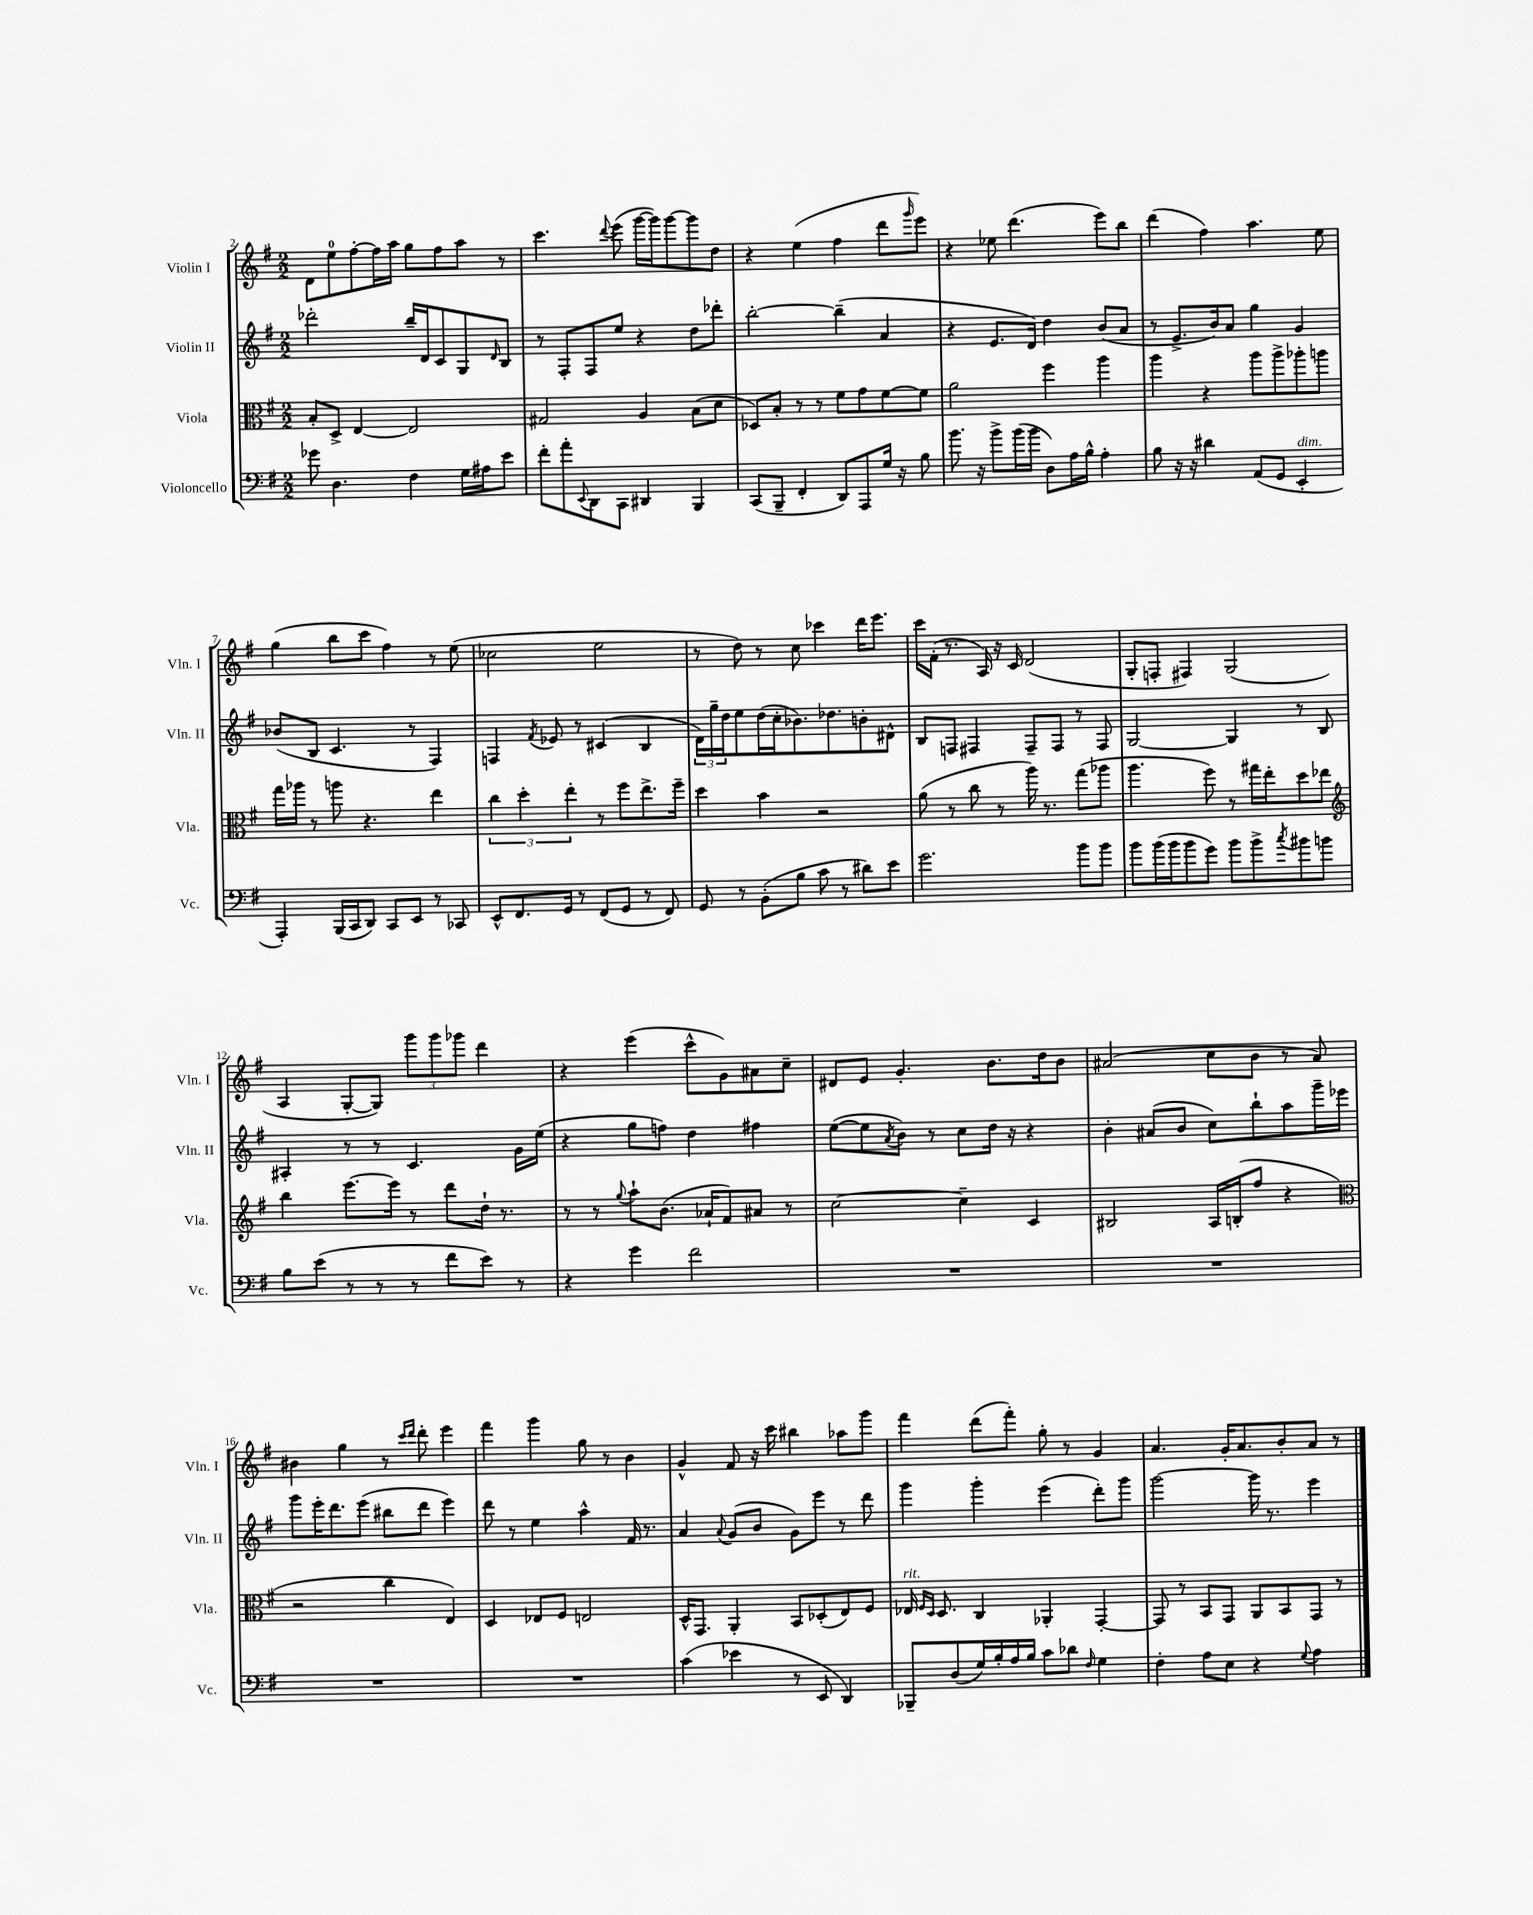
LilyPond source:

<<
\new StaffGroup <<
\new Staff = "s0" \with { instrumentName = "Violin I" shortInstrumentName = "Vln. I" } {
    \clef treble \key g \major \numericTimeSignature \time 2/2
    d'8 e''8-0 fis''8~-. fis''16 a''16 g''8 fis''8 a''8 r8 |
    c'''4. \appoggiatura { d'''8 } e'''8( g'''16~ g'''16) g'''8~ g'''8 d''8 |
    r4 e''4( fis''4 d'''8 \grace { g'''16 } e'''8) |
    r4 ees''8 d'''4.( e'''8) b''8 |
    d'''4( fis''4) a''4. e''8 |
    g''4( b''8 c'''8 fis''4) r8 e''8( |
    ces''2 e''2 |
    r8 d''8) r8 c''8 ces'''4 d'''16 e'''8. |
    c'''16 fis'16-.( r8. a16) r16 c'16 d'2( |
    g8-. f8-. fis4) g2( |
    a4 g8~-. g8) \tuplet 3/2 { g'''8 g'''8 ges'''8 } d'''4 |
    r4 e'''4( c'''8-^ g'8) ais'8 c''8-- |
    dis'8 e'8 g'4.-. b'8. d''16 b'8 |
    ais'2( c''8 b'8 r8 ais'8) |
    bis'4 g''4 r8 \grace { c'''16 d'''16 } d'''8-. e'''4 |
    fis'''4 g'''4 g''8 r8 b'4 |
    g'4-^ fis'8 r16 c'''16 bis''4 aes''8 g'''8 |
    fis'''4 d'''8( fis'''8-.) g''8-. r8 g'4 |
    a'4. g'16-. a'8. b'8-. a'8 r8 \bar "|." |
}
\new Staff = "s1" \with { instrumentName = "Violin II" shortInstrumentName = "Vln. II" } {
    \clef treble \key g \major \numericTimeSignature \time 2/2
    des'''2-. b''16-- d'16 c'8 g8 \grace { d'16 } b8 |
    r8 fis8-. fis8 e''8 r4 d''8 des'''8-. |
    b''2~-. b''4--( a'4 |
    r4 e'8. d'16) d''4 b'8( a'8 |
    r8 e'8.-> b'16) a'8 g''4 g'4 |
    bes'8( b8 c'4. r8 fis4) |
    f4 \acciaccatura { fis'8 } ees'8 r8 cis'4( b4 |
    \tuplet 3/2 { d'16) g''16-- d''16 } e''8 d''16( c''16-. bes'8.) des''8. b'8-. dis'8-^ |
    b8 f8 fis4 fis8-- fis8 r8 fis8 |
    g2~ g4 r8 b8 |
    ais4-. r8 r8 c'4. g'16 e''16( |
    r4 g''8 f''8) d''4 fis''4 |
    e''8~( e''8 \acciaccatura { a'8 } b'8) r8 c''8 d''16 r16 r4 |
    b'4-. ais'8( b'8 c''8) b''8-! a''8 g'''16-- ees'''16 |
    g'''8 e'''16-. d'''8. e'''8( bis''8 d'''8 e'''4) |
    d'''8 r8 e''4 a''4-^ fis'16 r8. |
    a'4 \appoggiatura { a'8 } g'8( b'8 g'8) e'''8 r8 d'''8 |
    g'''4 g'''4-. e'''4( d'''8-.) g'''8 |
    g'''2~ g'''16 r8. e'''4 \bar "|." |
}
\new Staff = "s2" \with { instrumentName = "Viola" shortInstrumentName = "Vla." } {
    \clef alto \key g \major \numericTimeSignature \time 2/2
    b8-. d8-> e4~ e2 |
    gis2 a4 b8( d'8 |
    des8) b8-. r8 r8 fis'8 g'8 fis'8~ fis'8 |
    a'2 fis''4 a''4 |
    a''4 r4 a''8 a''8-> aes''8-. a''8 |
    g''16 aes''16 r8 a''8 r4. e''4 |
    \tuplet 3/2 { c''4 d''4-. e''4-. } r8 fis''8 e''8.-> fis''16-- |
    d''4 b'4 r2 |
    a'8( r8 c''8 r8 a''16) r8. g''8( aes''8 |
    a''4. fis''8) r8 gis''16 e''16-. d''8 ees''8 |
    \clef treble b''4 e'''8.~ e'''16 r8 d'''8 d''16-! r8. |
    r8 r8 \appoggiatura { g''8 } a''8-! b'8.( aes'16-! fis'8) ais'8 r8 |
    c''2~ c''4-- c'4 |
    bis2 a16 b16-.( fis''8 r4 |
    \clef alto r2 c''4 e4) |
    d4 ees8 fis8 e2 |
    d16-^ g,8. a,4-. b,8 des8-.( e8) fis8 |
    ees16^\markup { \italic "rit." } \grace { fis16 d16 } d8. c4 aes,4-. g,4~-. |
    g,8 r8 b,8 g,8 a,8 b,8 g,8 r8 \bar "|." |
}
\new Staff = "s3" \with { instrumentName = "Violoncello" shortInstrumentName = "Vc." } {
    \clef bass \key g \major \numericTimeSignature \time 2/2
    ges'8 d4. fis4 g16 ais16 e'8 |
    fis'8-. a'8-. \appoggiatura { e,8 } d,8 c,8 dis,4 b,,4 |
    c,8( b,,8-- fis,4-. d,8) a,,8 g16 r16 b8 |
    b'8. r16 b'8-> b'16( b'16 d8) a16 b16-^ a4-. |
    b8 r16 r16 dis'4 a,8( g,8 e,4-.^\markup { \italic "dim." } |
    a,,4-.) b,,16( c,16 d,8) c,8 e,8 r8 ces,8 |
    e,8-^ fis,8. g,16 r8 fis,8( g,8 r8 fis,8) |
    g,8 r8 b,8-.( b8 c'8 r8 dis'8) e'8 |
    g'2. b'8 b'8 |
    b'8 b'16( b'16 b'8 g'8) b'8 b'8-> \acciaccatura { c''8 } bis'8 b'8 |
    b8 e'8( r8 r8 r8 fis'8 e'8) r8 |
    r4 g'4 fis'2 |
    R1 |
    R1 |
    R1 |
    R1 |
    c'4( ees'4 r8 e,8 d,4) |
    bes,,8-- d8( g16) b16-. a16 b16 c'8 des'8 \grace { fis16 } g4 |
    fis4-. a8 e8 r4 \appoggiatura { g8 } a4 \bar "|." |
}
>>
>>
\layout { \context { \Score currentBarNumber = #2 } }
